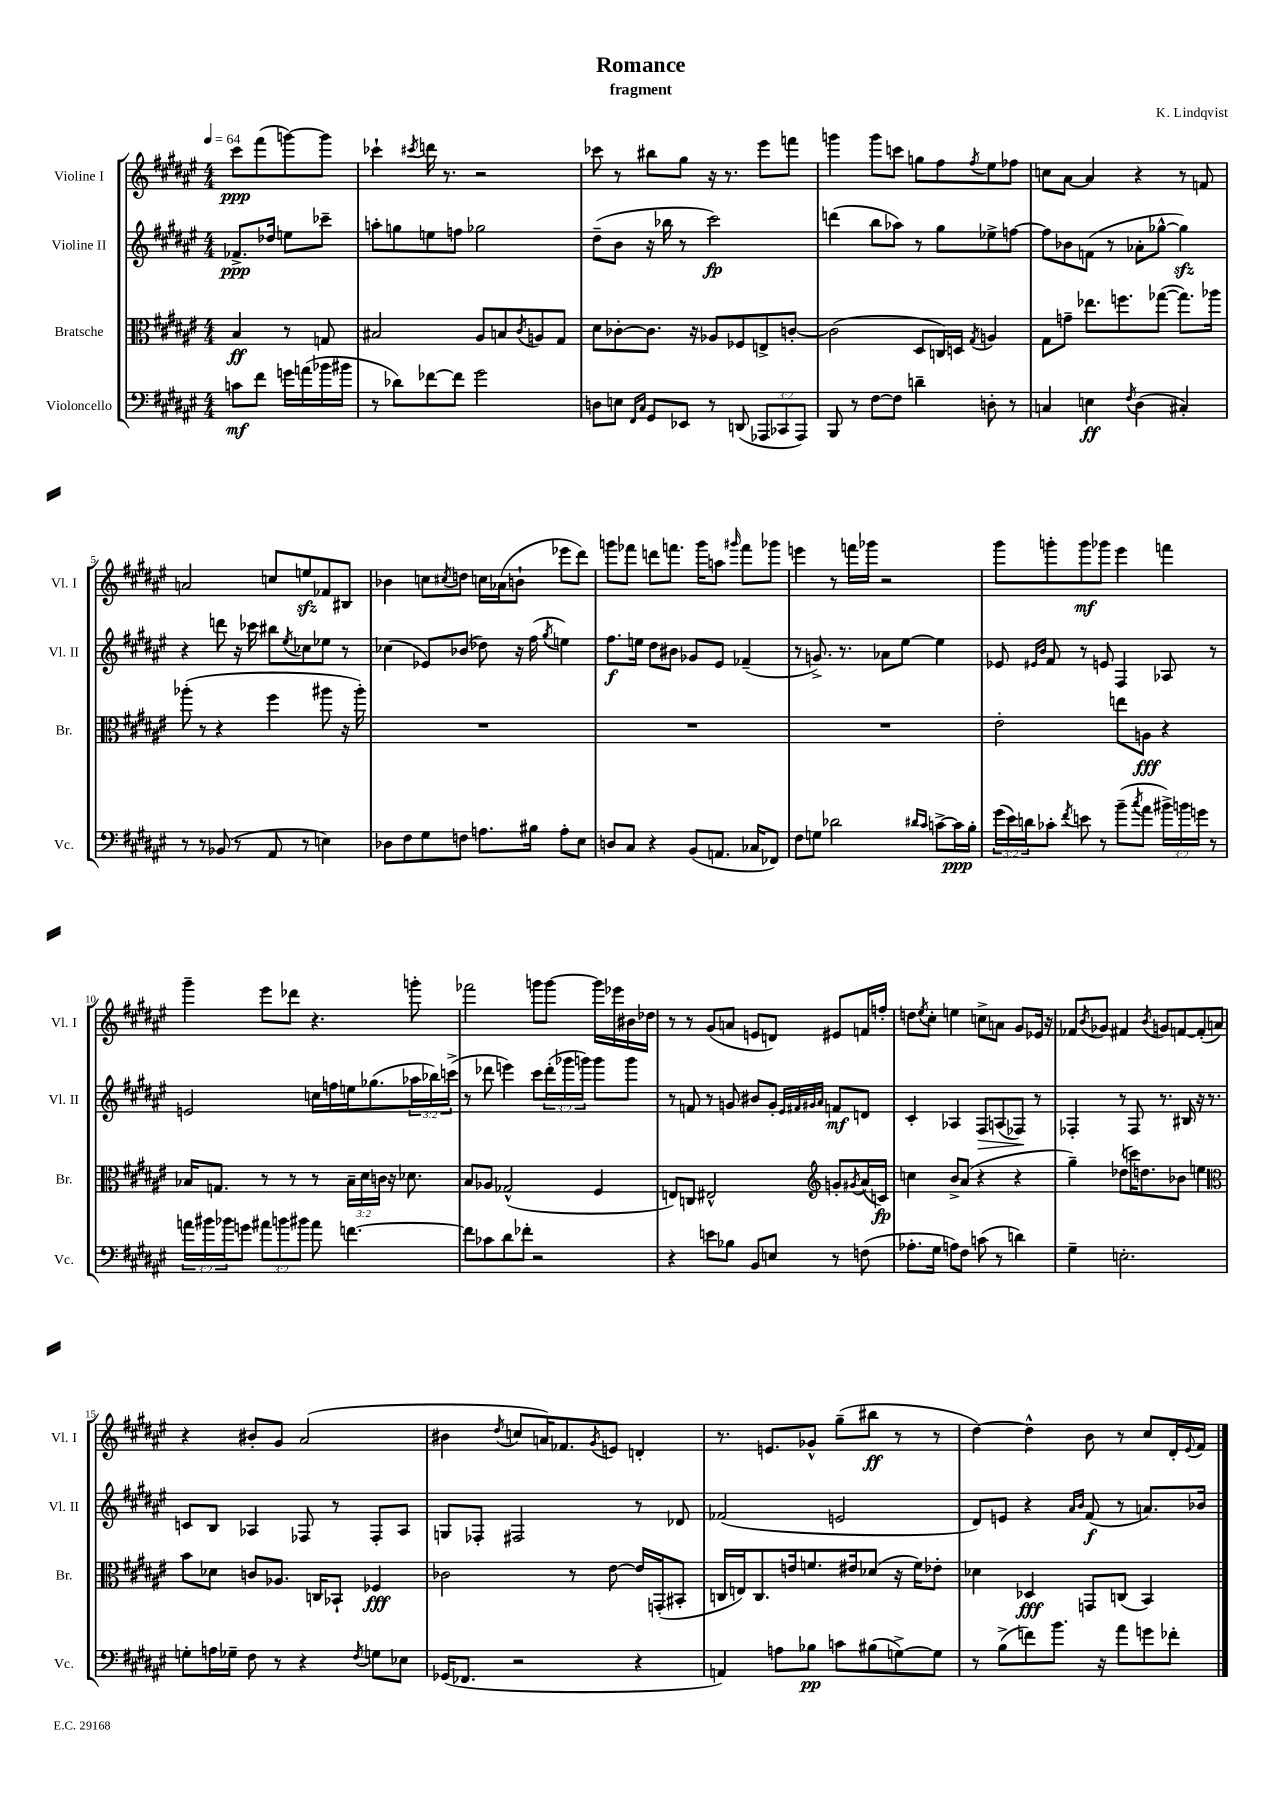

**kern	**dynam	**kern	**dynam	**kern	**dynam	**kern	**dynam
*part4	*part4	*part3	*part3	*part2	*part2	*part1	*part1
*staff4	*staff4	*staff3	*staff3	*staff2	*staff2	*staff1	*staff1
*I"Violoncello	*	*I"Bratsche	*	*I"Violine II	*	*I"Violine I	*
*I'Vc.	*	*I'Br.	*	*I'Vl. II	*	*I'Vl. I	*
*clefF4	*	*clefC3	*	*clefG2	*	*clefG2	*
*k[f#c#g#d#a#e#]	*	*k[f#c#g#d#a#e#]	*	*k[f#c#g#d#a#e#]	*	*k[f#c#g#d#a#e#]	*
*M4/4	*	*M4/4	*	*M4/4	*	*M4/4	*
*MM64	*	*MM64	*	*MM64	*	*MM64	*
=	=	=	=	=	=	=	=
8cn\L	mf	4B/	ff	8.f-X^/L	ppp	8ccc#\L	ppp
8f#\J	.	.	.	.	.	(8fff#\	.
.	.	.	.	16dd-X/Jk	.	.	.
16gn\LL	.	8r	.	8een\L	.	[8gggn\)	.
(16an\	.	.	.	.	.	.	.
16b-X\	.	8Gn/	.	8ccc-X~\J	.	8ggg\J]	.
16b#X\JJ	.	.	.	.	.	.	.
=1	=1	=1	=1	=1	=1	=1	=1
8r	.	2B#X/	.	8aan'\L	.	4ccc-X`\	.
8d-X\L)	.	.	.	8ggn\	.	.	.
.	.	.	.	.	.	8qccc#X/	.
[8f-X\	.	.	.	8een\	.	16dddn\	.
.	.	.	.	.	.	8.r	.
8f-\J]	.	.	.	8ffn\J	.	.	.
2g#\	.	8A#/L	.	2gg-X\	.	2r	.
.	.	8Bn/	.	.	.	.	.
.	.	8qc#/	.	.	.	.	.
.	.	8An/	.	.	.	.	.
.	.	8G#/J	.	.	.	.	.
=2	=2	=2	=2	=2	=2	=2	=2
8Dn\L	.	8d#\L	.	(8dd#~\L	.	8ccc-X\	.
8En\J	.	[8c-X'\	.	8b\J	.	8r	.
16qqFF#/LL	.	.	.	.	.	.	.
16qqC#/JJ	.	.	.	.	.	.	.
8GG#/L	.	8.c-\J]	.	16r	.	8bb#X\L	.
.	.	.	.	16bb-X\	.	.	.
8EE-X/J	.	.	.	8r	.	8gg#\J	.
.	.	16r	.	.	.	.	.
8r	.	8A-X/L	.	2ccc#\)	fp	16r	.
.	.	.	.	.	.	8.r	.
(8DDn/	.	8F-X/	.	.	.	.	.
12AAA-X/L	.	8En^/	.	.	.	8eee#\L	.
12CC-X/	.	.	.	.	.	.	.
.	.	[8cn'/J	.	.	.	8fffn\J	.
12AAA-/J)	.	.	.	.	.	.	.
=3	=3	=3	=3	=3	=3	=3	=3
8BBB/	.	(2c\]	.	(4dddn\	.	4gggn\	.
8r	.	.	.	.	.	.	.
[8F#\L	.	.	.	8bb\L	.	8ggg\L	.
8F#\J]	.	.	.	8aa-X\J)	.	8cccn\J	.
4dn~\	.	8D#/L	.	8r	.	8ggn\L	.
.	.	16Cn/L)	.	8gg#\L	.	8ff#\	.
.	.	16Dn/JJ	.	.	.	.	.
.	.	8qG#/	.	.	.	8qff#/	.
8Dn'\	.	4An/	.	8ee-X^\	.	8ee#\	.
8r	.	.	.	[8ffn\J	.	8ff-X\J	.
=4	=4	=4	=4	=4	=4	=4	=4
4Cn/	.	8G#\L	.	8ff\L]	.	8ccn\L	.
.	.	8gn~\J	.	8b-X\	.	[8a#\J	.
4En\	ff	8.ee-X\L	.	(8fn\J	.	4a#/]	.
.	.	.	.	8r	.	.	.
.	.	8.ffn\	.	.	.	.	.
8qF#/	.	.	.	.	.	.	.
(4D#\	.	.	.	8a-X'\L	.	4r	.
.	.	([8gg-X\J	.	[8gg-X^^\J	.	.	.
4C#X'/)	.	8.gg-\L])	.	4gg-zz\])	.	8r	.
.	.	.	.	.	.	8fn/	.
.	.	16aa-X\Jk	.	.	.	.	.
!!LO:LB:g=z
=5	=5	=5	=5	=5	=5	=5	=5
8r	.	(8aa-X'\	.	4r	.	2an/	.
8r	.	8r	.	.	.	.	.
(8BB-X/	.	4r	.	8dddn\	.	.	.
8r	.	.	.	16r	.	.	.
.	.	.	.	16ccc-X\	.	.	.
8AA#/	.	4ff#\	.	8bb#X\L	.	8ccn/L	.
.	.	.	.	8qee#/	.	.	.
8r	.	.	.	8cc-X\	.	8eenzz/	.
4En\)	.	8aa#X\	.	8ee-X\J	.	8f-X/	.
.	.	16r	.	8r	.	8B#X/J	.
.	.	16aa#'\)	.	.	.	.	.
=6	=6	=6	=6	=6	=6	=6	=6
8D-X\L	.	1r	.	(4cc-X\	.	4b-X\	.
8F#\	.	.	.	.	.	.	.
8G#\	.	.	.	8e-X/L)	.	8ccn\L	.
.	.	.	.	.	.	8qcc#X/	.
8Fn\J	.	.	.	(8b-X/J	.	8ddn\J	.
8.An\L	.	.	.	8dd-X\)	.	16ccn\LL	.
.	.	.	.	.	.	(16a-X\J	.
.	.	.	.	16r	.	8bn`\J	.
16B#X\Jk	.	.	.	(16ff#\	.	.	.
.	.	.	.	8qgg#/	.	.	.
8A'\L	.	.	.	4een\)	.	8eee-X\L	.
8E#\J	.	.	.	.	.	8ddd#\J)	.
=7	=7	=7	=7	=7	=7	=7	=7
8Dn/L	.	1r	.	8.ff#\L	f	8gggn\L	.
8C#/J	.	.	.	.	.	8fff-X\J	.
.	.	.	.	16een\Jk	.	.	.
4r	.	.	.	8dd#\L	.	8dddn\L	.
.	.	.	.	8b#X\J	.	8.fffn\J	.
(8BB/L	.	.	.	8g-X/L	.	.	.
.	.	.	.	.	.	16ggg\KL	.
8.AAn/J	.	.	.	8e#/J	.	8aan\J	.
.	.	.	.	.	.	16qqggg#X/	.
.	.	.	.	(4f-X~/	.	8fff\L	.
16C-X/KL	.	.	.	.	.	.	.
8FF-X/J)	.	.	.	.	.	8ggg-X\J	.
=8	=8	=8	=8	=8	=8	=8	=8
8F#\L	.	1r	.	8r	.	4eeen\	.
8Gn\J	.	.	.	8.gn^/)	.	.	.
2d-X\	.	.	.	.	.	8r	.
.	.	.	.	8.r	.	.	.
.	.	.	.	.	.	16fffn\LL	.
.	.	.	.	.	.	16ggg-X\JJ	.
.	.	.	.	8a-X\L	.	2r	.
.	.	.	.	[8ee#\J	.	.	.
16qqd#X/LL	.	.	.	.	.	.	.
16qqc#/JJ	.	.	.	.	.	.	.
[8cn^\L	.	.	.	4ee#\]	.	.	.
16c\L]	ppp	.	.	.	.	.	.
16B'\JJ	.	.	.	.	.	.	.
=9	=9	=9	=9	=9	=9	=9	=9
(24g#\LL	.	2e#'\	.	8e-X/	.	8ggg#\L	.
24e#\)	.	.	.	.	.	.	.
24dn\J	.	.	.	.	.	.	.
.	.	.	.	16qqe#X/LL	.	.	.
.	.	.	.	16qqb/JJ	.	.	.
8c-X'\J	.	.	.	8f#/	.	8gggn'\	.
8qf#/	.	.	.	.	.	.	.
8en\	.	.	.	8r	.	8ggg\	mf
8r	.	.	.	8en/	.	8ggg-X\J	.
(8b~\L	.	8een\L	.	4F#/	.	4eee#\	.
8qcc#/	.	.	.	.	.	.	.
8a#\J	.	8An\J	fff	.	.	.	.
24b#X^\LL)	.	4r	.	8A-X/	.	4fffn\	.
24bn\	.	.	.	.	.	.	.
24gn\JJ	.	.	.	.	.	.	.
8r	.	.	.	8r	.	.	.
!!LO:LB:g=z
=10	=10	=10	=10	=10	=10	=10	=10
24an\LL	.	16B-X/KL	.	2en/	.	4ggg#~\	.
24b#X\	.	.	.	.	.	.	.
.	.	8.Gn/J	.	.	.	.	.
24b-X\J	.	.	.	.	.	.	.
8gn\J	.	.	.	.	.	.	.
12a#X\L	.	8r	.	.	.	8eee#\L	.
12bn\	.	.	.	.	.	.	.
.	.	8r	.	.	.	8ddd-X\J	.
12b#X\J	.	.	.	.	.	.	.
8a#\	.	8r	.	16ccn\LL	.	4.r	.
.	.	.	.	16ffn\	.	.	.
[4.fn\	.	24B-~\LL	.	16een\J	.	.	.
.	.	24d#\	.	.	.	.	.
.	.	.	.	(8.gg-X\	.	.	.
.	.	24cn\JJ	.	.	.	.	.
.	.	16r	.	.	.	.	.
.	.	8.d-X\	.	.	.	.	.
.	.	.	.	24aa-X\L	.	8gggn'\	.
.	.	.	.	24bb-X\)	.	.	.
.	.	.	.	(24cccn^\JJ	.	.	.
=11	=11	=11	=11	=11	=11	=11	=11
8f\L]	.	8B/L	.	8r	.	2fff-X\	.
8c-X\	.	8A-X/J	.	8ddd-X\	.	.	.
8d#\	.	(2G-X^^/	.	4eeen\)	.	.	.
8f-X'\J	.	.	.	.	.	.	.
2r	.	.	.	8ccc#\L	.	8gggn\L	.
.	.	.	.	(24ddd-'\L	.	[8ggg\J	.
.	.	.	.	24ggg-X\	.	.	.
.	.	.	.	24gggn\JJ)	.	.	.
.	.	4F#/	.	8ggg\L	.	16ggg\LL]	.
.	.	.	.	.	.	16eee-X\	.
.	.	.	.	8ggg\J	.	16b#X\	.
.	.	.	.	.	.	16dd-X\JJ	.
=12	=12	=12	=12	=12	=12	=12	=12
4r	.	8En/L)	.	8r	.	8r	.
.	.	8Cn/J	.	8fn/	.	8r	.
8en\L	.	2E#X^^/	.	8r	.	(8g#/L	.
8B-X\J	.	.	.	8gn/	.	8an/J	.
8BB/L	.	.	.	8b#X/L	.	8en/L	.
8En/J	.	.	.	8g'/J	.	8dn/J)	.
*	*	*clefG2	*	*	*	*	*
.	.	.	.	32qqe#/LLL	.	.	.
.	.	.	.	32qqf#X/	.	.	.
.	.	.	.	32qqg#X/	.	.	.
.	.	.	.	32qqa#/JJJ	.	.	.
8r	.	8gn'/L	.	8fn/L	mf	8e#X/L	.
.	.	8qg#X/	.	.	.	.	.
(8Fn\	.	(16a#/L	.	8dn/J	.	16fn/L	.
.	.	16cn/JJ)	fp	.	.	16ffn'/JJ	.
=13	=13	=13	=13	=13	=13	=13	=13
8.A-X'\L	.	4ccn\	.	4c#'/	.	8ddn\L	.
.	.	.	.	.	.	8qee#/	.
.	.	.	.	.	.	8cc#'\J	.
16G#\Jk	.	.	.	.	.	.	.
8An\L)	.	8b^/L	.	4A-X/	.	4een\	.
8F#\J	.	(8a#/J	.	.	.	.	.
!	!	!	!	!	!LO:HP:b	!	!
(8cn\	.	4r	.	8F#/L	>	8ccn^\L	.
8r	.	.	.	(8An/	.	8an\J	.
4dn\)	.	4r	.	8F-X/J)	.	8g#/L	.
.	.	.	.	8r	]	16e-X/Jk	.
.	.	.	.	.	.	16r	.
=14	=14	=14	=14	=14	=14	=14	=14
4G#~\	.	4gg#~\)	.	4F-X'/	.	8f-X/L	.
.	.	.	.	.	.	8qb/	.
.	.	.	.	.	.	8g-X/J	.
2.En'\	.	(8dd-X\L	.	8r	.	4f#X/	.
.	.	16cccn\K)	.	8F-/	.	.	.
.	.	8.ddn\	.	.	.	.	.
.	.	.	.	.	.	8qb/	.
.	.	.	.	8.r	.	8gn/L	.
.	.	8b-X\J	.	.	.	[8fn/	.
.	.	.	.	16B#X/	.	.	.
.	.	4een\	.	16r	.	(8f'/]	.
.	.	.	.	8.r	.	.	.
.	.	.	.	.	.	8an/J)	.
!!LO:LB:g=z
=15	=15	=15	=15	=15	=15	=15	=15
*	*	*clefC3	*	*	*	*	*
8Gn'\L	.	8b\L	.	8cn/L	.	4r	.
16An\L	.	8d-X\J	.	8B/J	.	.	.
16G-X~\JJ	.	.	.	.	.	.	.
8F#\	.	8cn/L	.	4A-X/	.	8b#X'/L	.
8r	.	8.A-X/J	.	.	.	8g#/J	.
4r	.	.	.	8F-X/	.	(2a#/	.
.	.	16Cn/KL	.	.	.	.	.
.	.	8BB-X`/J	.	8r	.	.	.
8qF#/	.	.	.	.	.	.	.
8Gn\L	.	4F-X/	fff	8F-'/L	.	.	.
8E-X\J	.	.	.	8A-/J	.	.	.
=16	=16	=16	=16	=16	=16	=16	=16
(16GG-X/KL	.	2c-X\	.	8Gn/L	.	4b#X\	.
8.FF-X/J	.	.	.	.	.	.	.
.	.	.	.	8F-X'/J	.	.	.
.	.	.	.	.	.	8qdd#/	.
2r	.	.	.	2F#X/	.	8ccn/L	.
.	.	.	.	.	.	16an/K)	.
.	.	.	.	.	.	8.f-X/	.
.	.	8r	.	.	.	.	.
.	.	.	.	.	.	8qg#/	.
.	.	[8e#\	.	.	.	8en/J	.
4r	.	16e#/LL]	.	8r	.	4dn'/	.
.	.	(16GGn'/J	.	.	.	.	.
.	.	8BB#X'/J	.	8d-X/	.	.	.
=17	=17	=17	=17	=17	=17	=17	=17
4AAn/)	.	16Cn/LL	.	(2f-X/	.	8.r	.
.	.	16En/J)	.	.	.	.	.
.	.	8.C/	.	.	.	.	.
.	.	.	.	.	.	8.en/L	.
8An\L	.	.	.	.	.	.	.
.	.	16en/k	.	.	.	.	.
8B-X\J	pp	8.fn/	.	.	.	8g-X^^/J	.
8cn\L	.	.	.	2en/	.	(8gg#~\L	.
.	.	16e#X/k	.	.	.	.	.
(8B#X\	.	(8d-X/J	.	.	.	8bb#X\J	ff
[8Gn^\)	.	16r	.	.	.	8r	.
.	.	16f\KL)	.	.	.	.	.
8G\J]	.	8e-X'\J	.	.	.	8r	.
=18	=18	=18	=18	=18	=18	=18	=18
8r	.	4d-X\	.	8d#/L)	.	[4dd#\)	.
(8B^\L	.	.	.	8en/J	.	.	.
8fn\)	.	4D-X/	fff	4r	.	4dd#^^\]	.
8.b\J	.	.	.	.	.	.	.
.	.	.	.	16qqa#/LL	.	.	.
.	.	.	.	16qqb/JJ	.	.	.
.	.	8GGn/L	.	(8f#/	f	8b\	.
16r	.	.	.	.	.	.	.
8a#\L	.	(8Cn/J	.	8r	.	8r	.
8gn\	.	4BB/)	.	8.an/L)	.	8cc#/L	.
8f-X'\J	.	.	.	.	.	16d#'/L	.
.	.	.	.	.	.	8qqe#/	.
.	.	.	.	16b-X/Jk	.	16f#/JJ	.
==	==	==	==	==	==	==	==
*-	*-	*-	*-	*-	*-	*-	*-
